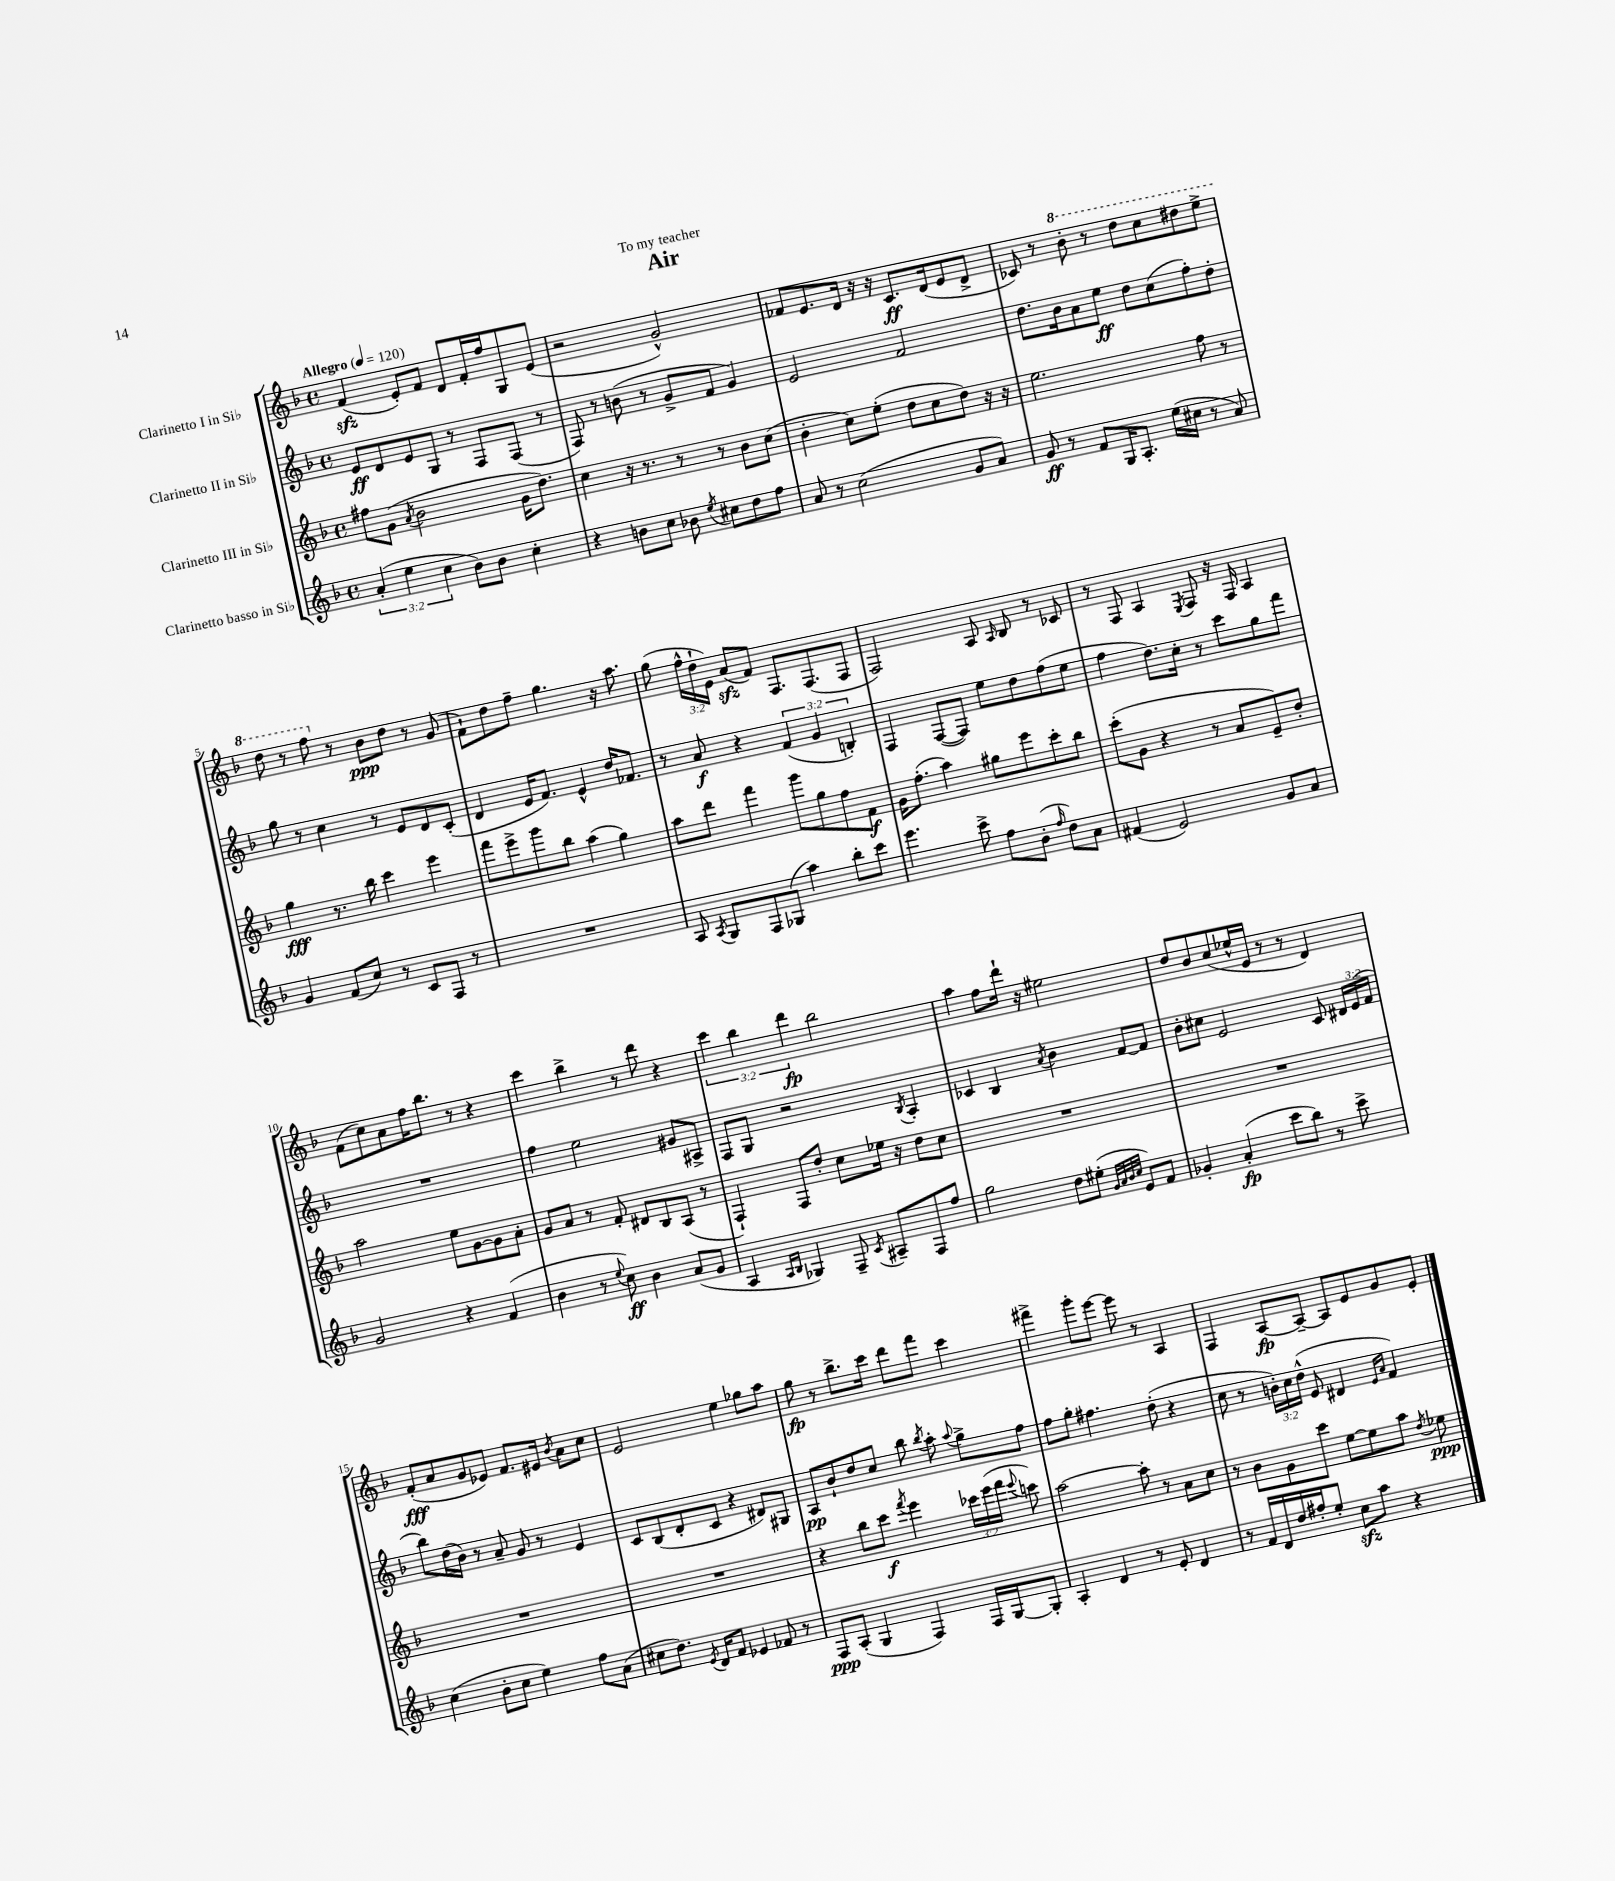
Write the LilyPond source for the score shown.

\header { title = "Air" dedication = "To my teacher" }
<<
\new StaffGroup <<
\new Staff = "s0" \with { instrumentName = "Clarinetto I in Sib" } {
    \clef treble \key f \major \defaultTimeSignature \time 4/4 \override Staff.TupletNumber.text = #tuplet-number::calc-fraction-text \tempo "Allegro" 4 = 120
    \autoBeamOff f'4\sfz( e'8[-.) f'8] d'8[ f'16-. f''16 g8 e'8]( |
    r2 g'2-^) |
    fes'8[ e'8. d'16] r16 r16 c'8.[\ff d'16( e'8 d'8]-> |
    ces'8) r8 \ottava #1 bes''8-. r8 d'''8[ c'''8 dis'''8 e'''8]-> |
    d'''8 r8 f'''8 \ottava #0 r8 bes'8[\ppp d''8] r8 g'8( |
    f'8[-!) d''8 f''8]-- g''4. r16 a''8. |
    g''8( \tuplet 3/2 { f''16[-^ d''16-! e'16]) } a'8[\sfz( f'8]) f8.[ f8.( f8] |
    f2) a8 \grace { a16 } bes8 r8 ces'8 |
    r8 f8 a4 \acciaccatura { e8 } f8 r16 f16 a4 |
    f'8[( c''8) a'8 f''16 bes''8.] r8 r4 |
    c'''4 bes''4-> r8 d'''8 r4 |
    \tuplet 3/2 { c'''4 bes''4 d'''4\fp } bes''2 |
    a''4 f''8[ d'''16]-! r16 eis''2 |
    d''8[ bes'8 c''8( ees''16-^ e'16] r8 r8 d'4) |
    f'8[-.\fff( a'8 g'8 ees'8]) f'8.[ eis'16] \acciaccatura { bes'8 } a'8[ c''8] |
    e'2 e''4 ges''8[ a''8] |
    g''8\fp r8 bes''8.[-> c'''16] d'''8[ f'''8] c'''4 |
    fis'''4-> g'''8[-. e'''8]~ e'''8 r8 a4 |
    f4 a8[~\fp a8]~-- a8[ e'8 g'8 e'8]-. \bar "|." |
}
\new Staff = "s1" \with { instrumentName = "Clarinetto II in Sib" } {
    \clef treble \key f \major \defaultTimeSignature \time 4/4 \override Staff.TupletNumber.text = #tuplet-number::calc-fraction-text
    \autoBeamOff e'8[\ff d'8 e'8 g8] r8 f8[ f8]( r8 |
    f8) r8 b'8( r8 g'8[-> f'8] g'4) |
    e'2 f'2 |
    d''8.[ bes'16 a'8 e''8]\ff d''8[ c''8( f''8-.) d''8]-. |
    g''8 r8 c''4 r8 e'8[ d'8 c'8]-.( |
    d'4 e'16[ f'8.]) e'4-^ d''16[ fes'8.] |
    r8 a'8\f r4 \tuplet 3/2 { f'4( g'4 b4-.) } |
    f4 f8[~( f8]) e''8[ d''8 f''8( e''8] |
    f''4 d''8.[) c''16]-. r8 c'''8[ g''8 f'''8] |
    R1 |
    f''4 e''2 gis'8[ ais8]-> |
    f8[ g8] r2 \acciaccatura { bes8 } a4-. |
    ces'4 bes4 \acciaccatura { a'8 } bes'4 f'8[~ f'8] |
    bes'8[-. cis''8] e'2 c'8 \tuplet 3/2 { dis'16[ e'16( f'16] } |
    bes''8[) d''16( bes'16]) r8 a'8-- g'8 r8 e'4 |
    c'8[ bes8( d'8-. c'8] r4 dis'8[) gis8] |
    a8[\pp bes'8-! d''8 c''8] bes''8 \acciaccatura { bes''8 } a''8-. \appoggiatura { a''8 } g''8[-> f''8] |
    f''8[ g''8]-. fis''4. d''8-.( r4 |
    c''8 r8 \tuplet 3/2 { b'16[-.) c''16 d''16]-^( } e'8 dis'4 \grace { e'16[ a'16] } f'4) \bar "|." |
}
\new Staff = "s2" \with { instrumentName = "Clarinetto III in Sib" } {
    \clef treble \key f \major \defaultTimeSignature \time 4/4 \override Staff.TupletNumber.text = #tuplet-number::calc-fraction-text
    \autoBeamOff fis''8[ g'8]( \acciaccatura { a'8 } bes'2 g'16[ d''8.]) |
    c''4 r16 r8. r8 r8 bes'8[ c''8]( |
    bes'4-. c''8[) e''8]-.( d''8[ c''8 d''8]) r16 r16 |
    e''2. f''8 r8 |
    g''4\fff r8. bes''16 c'''4 e'''4 |
    f'''8[ e'''8-> g'''8 bes''8] a''4( g''4) |
    a''8[ d'''8] f'''4 g'''8[ g''8 f''8 f'8]\f |
    g'16[ f''8.]-.( a''4) gis''8[ e'''8 c'''8-. bes''8] |
    c'''8[-.( g'8] r4 r8 a'8[ e'8--) d''8]-. |
    a''2 e''8[ g'8~ g'8 a'8]-. |
    g'8[ a'8] r8 f'8-. dis'8[ bes8 a8]( r8 |
    f4-!) f8[ d''8]-. c''8[ ees''16] r16 d''8[ c''8] |
    R1 |
    R1 |
    R1 |
    R1 |
    r4 bes''8[ c'''8]\f \acciaccatura { f'''8 } e'''4 \tuplet 3/2 { ces'''16[ e'''16( f'''16] } \appoggiatura { e'''8 } c'''8) |
    a''2~ a''8-. r8 a'8[ c''8] |
    r8 bes'8[ g'8 c'''8] e''8[~ e''8 a''8] \acciaccatura { d''8 } ees''8\ppp \bar "|." |
}
\new Staff = "s3" \with { instrumentName = "Clarinetto basso in Sib" } {
    \clef treble \key f \major \defaultTimeSignature \time 4/4 \override Staff.TupletNumber.text = #tuplet-number::calc-fraction-text
    \autoBeamOff \tuplet 3/2 { a'4-.( e''4 c''4 } bes'8[) bes'8] c''4-. |
    r4 b'8[ c''8] bes'8 \acciaccatura { e''8 } cis''8[ d''8 f''8] |
    a'8 r8 c''2( g'8[ a'8]) |
    g'8\ff r8 f'8[ g16 a8.]-. e''16[( cis''16] r8 a'8) |
    g'4 f'8[( c''8]) r8 c'8[ f8] r8 |
    R1 |
    a8 \acciaccatura { a8 } g8[ f8 ges8]( a''4) bes''8[-. c'''8] |
    e'''4. c'''8-> f''8[ bes'8]-.( \grace { f''16 } d''8[) a'8] |
    fis'4( e'2) g'8[ a'8] |
    g'2 r4 f'4( |
    bes'4 r8 \appoggiatura { e''8 } c''8\ff) bes'4 a'8[( g'8] |
    a4 \grace { a16[ bes16] } ges4) f8-- \acciaccatura { c'8 } ais8[-- f8 f''8] |
    g''2 d''8[ eis''8]-.( \grace { g'32[ a'32 bes'32 c''32] } e'8[) f'8] |
    ges'4-. a'4-.\fp( c'''8[ bes''8]) r8 c'''8-> |
    c''4( bes'8[-. c''8] e''4) f''8[ a'8]( |
    cis''8[ d''8.]) \acciaccatura { e'8 } d'16[ f'8] ees'4 fes'8 r8 |
    f8[\ppp a8]-.( g4 f4) f16[ g16~ g8]-. |
    a4-. d'4 r8 e'8-. d'4 |
    r8 f'16[ d'16 d''16 fis''16-. e''8]-. c''8[\sfz a''8] r4 \bar "|." |
}
>>
>>
